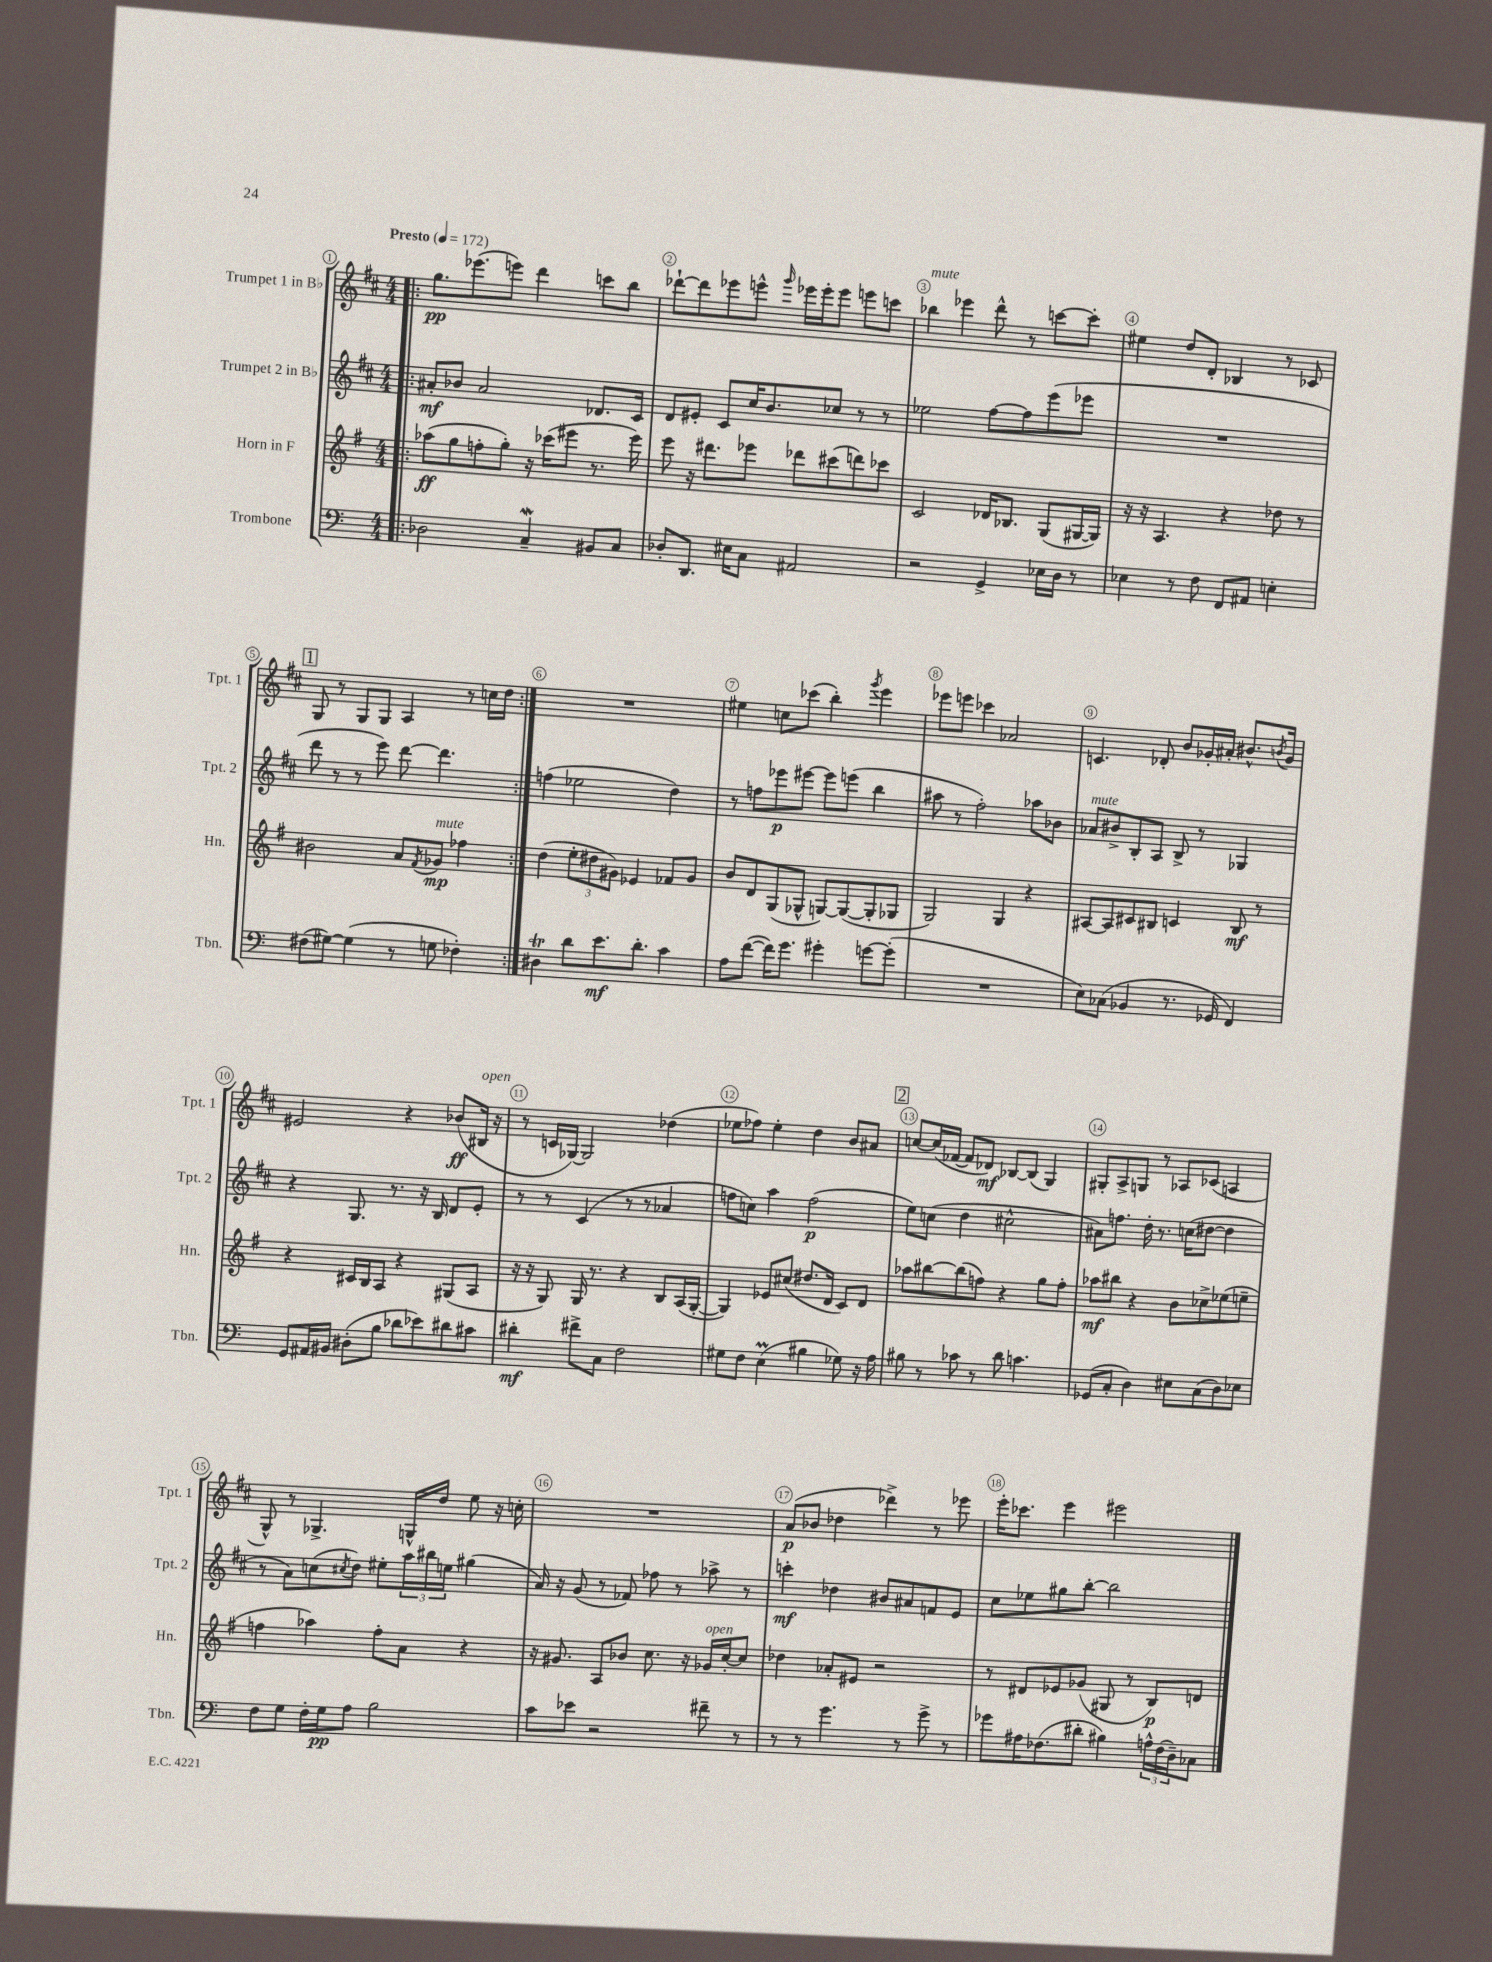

**kern	**dynam	**kern	**dynam	**kern	**dynam	**kern	**dynam
*part4	*part4	*part3	*part3	*part2	*part2	*part1	*part1
*staff4	*staff4	*staff3	*staff3	*staff2	*staff2	*staff1	*staff1
*I"Trombone	*	*I"Horn in F	*	*I"Trumpet 2 in B♭	*	*I"Trumpet 1 in B♭	*
*I'Tbn.	*	*I'Hn.	*	*I'Tpt. 2	*	*I'Tpt. 1	*
*clefF4	*	*clefG2	*	*clefG2	*	*clefG2	*
*k[]	*	*k[f#]	*	*k[f#c#]	*	*k[f#c#]	*
*M4/4	*	*M4/4	*	*M4/4	*	*M4/4	*
*MM172	*	*MM172	*	*MM172	*	*MM172	*
=1!|:	=1!|:	=1!|:	=1!|:	=1!|:	=1!|:	=1!|:	=1!|:
!	!	!	!	!	!	!LO:TX:a:B:t=Presto	!
2D-X\	.	(8aa-X\L	ff	8a#X'/L	mf	8.gg\L	pp
.	.	8gg\	.	8b-X/J	.	.	.
.	.	.	.	.	.	(8.eee-X\	.
.	.	8ffn'\	.	2a#/	.	.	.
.	.	8gg'\J)	.	.	.	8eeen\J)	.
4Cw~/	.	16r	.	.	.	4ddd\	.
.	.	(16ccc-X\KL	.	.	.	.	.
.	.	8eee#X\J	.	.	.	.	.
8BB#X/L	.	8.r	.	8.d-X/L	.	8cccn\L	.
8C/J	.	.	.	.	.	8bb\J	.
.	.	16eee#\)	.	16c#/Jk	.	.	.
=2	=2	=2	=2	=2	=2	=2	=2
8D-X'/L	.	8eee\	.	8d/L	.	[8ddd-X`\L	.
8.DD/J	.	16r	.	8e#X'/J	.	8ddd-\]	.
.	.	8.ddd#X\L	.	.	.	.	.
.	.	.	.	8c#/L	.	8eee-X\	.
16E#X\KL	.	.	.	.	.	.	.
8C\J	.	8eee-X\J	.	16cc#/K	.	8eeen^^\J	.
.	.	.	.	8.b/	.	.	.
.	.	.	.	.	.	16qqggg/	.
2AA#X/	.	8ddd-X\L	.	.	.	16eee-X\LL	.
.	.	.	.	.	.	16eee-'\J	.
.	.	(8ccc#X\	.	8cc-X/J	.	8eee-\J	.
.	.	8dddn\)	.	8r	.	8eeen\L	.
.	.	8ccc-X\J	.	8r	.	8cccn\J	.
=3	=3	=3	=3	=3	=3	=3	=3
!	!	!	!	!	!	!LO:TX:a:i:t=mute	!
2r	.	2c/	.	2ee-X\	.	4bb-X\	.
.	.	.	.	.	.	4eee-X\	.
4GG^/	.	16d-X/KL	.	[8ff#\L	.	8ddd^^\	.
.	.	8.B-X/J	.	.	.	.	.
.	.	.	.	8ff#\]	.	8r	.
16E-X\LL	.	(8G/L	.	(8eee\	.	[8cccn\L	.
16D\JJ	.	.	.	.	.	.	.
8r	.	[16G#X/L	.	8eee-X\J	.	8ccc'\J]	.
.	.	16G#/JJ])	.	.	.	.	.
=4	=4	=4	=4	=4	=4	=4	=4
4E-X\	.	16r	.	1r	.	4ee#X\	.
.	.	16r	.	.	.	.	.
.	.	4.A/	.	.	.	.	.
8r	.	.	.	.	.	8dd/L	.
8F\	.	.	.	.	.	8d'/J	.
8FF/L	.	4r	.	.	.	4B-X/	.
8AA#X/J	.	.	.	.	.	.	.
4En'\	.	8dd-X\	.	.	.	8r	.
.	.	8r	.	.	.	8c-X/	.
!!LO:LB:g=z
!!LO:REH:place=s1:t=1
=5	=5	=5	=5	=5	=5	=5	=5
(8F#X\L	.	2b#X\	.	8ddd\	.	8G/	.
[8G#X\J)	.	.	.	8r	.	8r	.
(4G#\]	.	.	.	8r	.	8G/L	.
.	.	.	.	8eee\)	.	8G/J	.
8r	.	8a/L	.	[8ddd\	.	4A/	.
.	.	8qf#/	.	.	.	.	.
!	!	!LO:TX:a:i:t=mute	!	!	!	!	!
8Gn\	.	8g-X/J	mp	4.ddd\]	.	.	.
4F-X'\)	.	4ff-X\	.	.	.	8r	.
.	.	.	.	.	.	16ccn\LL	.
.	.	.	.	.	.	16dd\JJ	.
=6:|!	=6:|!	=6:|!	=6:|!	=6:|!	=6:|!	=6:|!	=6:|!
4D#Xt\	.	(4dd\	.	(4ffn\	.	1r	.
8d\L	.	12ee'\L	.	2ee-X\	.	.	.
.	.	12dd#X\	.	.	.	.	.
8.e\	mf	.	.	.	.	.	.
.	.	12g#X\J)	.	.	.	.	.
.	.	4e-X/	.	.	.	.	.
8.d'\J	.	.	.	.	.	.	.
4c\	.	8f-X/L	.	4dd\)	.	.	.
.	.	8g#/J	.	.	.	.	.
=7	=7	=7	=7	=7	=7	=7	=7
8A\L	.	8b/L	.	8r	.	4ee#X\	.
([8f\J	.	8d/	.	8ffn\L	.	.	.
16f\KL])	.	(8G/	.	8eee-X\	p	8ccn\L	.
8.g\J	.	.	.	.	.	.	.
.	.	8G-X^^/J	.	[8eee#X\J	.	(8ccc-X\J	.
4g#X'\	.	[8Gn/L)	.	8eee#\L]	.	4bb'\)	.
.	.	(8G/_	.	(8eeen\J	.	.	.
.	.	.	.	.	.	8qggg/	.
[8gn\L	.	8G'/]	.	4bb\	.	4eee\	.
(8g'\J]	.	8G-X/J	.	.	.	.	.
=8	=8	=8	=8	=8	=8	=8	=8
1r	.	2G/)	.	8aa#X\	.	8eee-X\L	.
.	.	.	.	8r	.	8eeen\J	.
.	.	.	.	2ff#'\)	.	4ccc-X\	.
.	.	4G/	.	.	.	2a-X/	.
.	.	4r	.	8aa-X\L	.	.	.
.	.	.	.	8b-X\J	.	.	.
=9	=9	=9	=9	=9	=9	=9	=9
!	!	!	!	!LO:TX:a:i:t=mute	!	!	!
8E\L)	.	[8A#X/L	.	8a-X/L	.	4.cn/	.
(8C-X\J	.	8A#/]	.	8b#X^/	.	.	.
4BB-X/	.	8c#X/	.	8B'/	.	.	.
.	.	8B#X/J	.	8A/J	.	8d-X'/	.
8.r	.	4cn/	.	8B^/	.	8b/L	.
.	.	.	.	8r	.	16g-X'/L	.
16GG-X/	.	.	.	.	.	16a#X'/JJ	.
4FF/)	.	8B#/	mf	4G-X/	.	8.b#X^^/L	.
.	.	8r	.	.	.	.	.
.	.	.	.	.	.	8qbn/	.
.	.	.	.	.	.	16g-/Jk	.
!!LO:LB:g=z
=10	=10	=10	=10	=10	=10	=10	=10
8GG/L	.	4r	.	4r	.	2e#X/	.
16AA#X/L	.	.	.	.	.	.	.
16BB#X/JJ	.	.	.	.	.	.	.
(8D#X'\L	.	16c#X/LL	.	8.G/	.	.	.
.	.	16B/J	.	.	.	.	.
8B\J	.	8A/J	.	.	.	.	.
.	.	.	.	8.r	.	.	.
8d-X\L	.	4r	.	.	.	4r	.
8e-X\)	.	.	.	16r	.	.	.
.	.	.	.	16B/	.	.	.
8d#X\	.	(8G#X/L	.	8d/L	.	(8b-X/L	ff
!	!	!	!	!	!	!LO:TX:a:i:t=open	!
8c#X\J	.	8A/J	.	8e'/J	.	16B#X/Jk	.
.	.	.	.	.	.	16r	.
=11	=11	=11	=11	=11	=11	=11	=11
4d#X'\	mf	16r	.	8r	.	8r	.
.	.	16r	.	.	.	.	.
.	.	8G/)	.	8r	.	16cn/LL	.
.	.	.	.	.	.	[16G-X/JJ)	.
8f#X^\L	.	16G/	.	(4c#/	.	2G-/]	.
.	.	8.r	.	.	.	.	.
8C\J	.	.	.	.	.	.	.
2F\	.	4r	.	8r	.	.	.
.	.	.	.	8r	.	.	.
.	.	8B/L	.	4a-X/	.	(4dd-X\	.
.	.	(16A/L	.	.	.	.	.
.	.	[16G'/JJ	.	.	.	.	.
=12	=12	=12	=12	=12	=12	=12	=12
8G#X\L	.	4G/])	.	8ffn\L	.	8ee-X\L	.
8F\J	.	.	.	8ccn\J)	.	8ff-X\J)	.
(4Em\	.	8e-X/L	.	4aa\	.	4ee-'\	.
.	.	(8cc#X/J	.	.	.	.	.
4B#X\	.	8.dd#X/L	.	(2ff\	p	4dd\	.
.	.	16d/Jk	.	.	.	.	.
8G-X\)	.	8c/L)	.	.	.	8b/L	.
16r	.	8d/J	.	.	.	8a#X/J	.
16A\	.	.	.	.	.	.	.
!!LO:REH:place=s1:t=2
=13	=13	=13	=13	=13	=13	=13	=13
8B#X\	.	8aa-X\L	.	8ee\L)	.	[8ccn/L	.
8r	.	[8bb#X\	.	(8ccn\J	.	(16cc/L]	.
.	.	.	.	.	.	[16f-X/JJ	.
8c-X\	.	(8bb#\]	.	4dd\	.	8f-/L]	.
8r	.	8ffn\J)	.	.	.	8d-X/J)	mf
8d\	.	4r	.	2cc#X^^\	.	[8B-X/L	.
4.cn\	.	.	.	.	.	(8B-/J]	.
.	.	8gg\L	.	.	.	4G/)	.
.	.	8ff'\J	.	.	.	.	.
=14	=14	=14	=14	=14	=14	=14	=14
(8GG-X/L	.	8aa-X\L	mf	8a#X\L)	.	8G#X'/L	.
8C'/J	.	8bb#X\J	.	8.ffn\J	.	8A^/	.
4D\)	.	4r	.	.	.	8Gn/J	.
.	.	.	.	16dd'\	.	.	.
.	.	.	.	8.r	.	8r	.
8E#X\L	.	8b\L	.	.	.	8A-X/L	.
.	.	.	.	(16ccn\KL	.	.	.
(8C\	.	8cc-X^\	.	[8dd#X\J	.	(8c-X/J	.
8D\)	.	(8ee-X\	.	4dd#\]	.	4An/	.
8E-X\J	.	8een~\J	.	.	.	.	.
!!LO:LB:g=z
=15	=15	=15	=15	=15	=15	=15	=15
8F\L	.	4ffn\	.	8r	.	8G^^/)	.
8G\J	.	.	.	8a\L)	.	8r	.
16F'\LL	.	4aa-X\)	.	(8ccn\	.	4.G-X^/	.
16G\J	pp	.	.	.	.	.	.
.	.	.	.	8qcc#X/	.	.	.
8A\J	.	.	.	8dd\J)	.	.	.
2B\	.	8ff'\L	.	8ee#X'\L	.	.	.
.	.	8a\J	.	24aa\L	.	16Gn^^/LL	.
.	.	.	.	24bb#X\	.	.	.
.	.	.	.	.	.	16dd/JJ	.
.	.	.	.	24een\JJ	.	.	.
.	.	4r	.	(4gg#X\	.	8ee\	.
.	.	.	.	.	.	16r	.
.	.	.	.	.	.	16ccn'\	.
=16	=16	=16	=16	=16	=16	=16	=16
8c\L	.	16r	.	16a/)	.	1r	.
.	.	8.g#X/	.	16r	.	.	.
8e-X\J	.	.	.	(8g/	.	.	.
2r	.	8A/L	.	8r	.	.	.
.	.	8b-X/J	.	8f-X/)	.	.	.
.	.	8.cc\	.	8ff-X\	.	.	.
.	.	.	.	8r	.	.	.
.	.	16r	.	.	.	.	.
!	!	!LO:TX:a:i:t=open	!	!	!	!	!
8f#X~\	.	16g-X/LL	.	8aa-X^\	.	.	.
.	.	[16cc'/J	.	.	.	.	.
8r	.	8cc/J]	.	8r	.	.	.
=17	=17	=17	=17	=17	=17	=17	=17
8r	.	4dd-X\	.	4cccn'\	mf	(8a/L	p
8r	.	.	.	.	.	8b-X/J	.
4.g\	.	8a-X'/L	.	4dd-X\	.	4dd-X\	.
.	.	8e#X/J	.	.	.	.	.
.	.	2r	.	8b#X/L	.	4ddd-X^\)	.
8r	.	.	.	8a#X/	.	.	.
8g^\	.	.	.	8fn/	.	8r	.
8r	.	.	.	8e/J	.	8eee-X\	.
=18	=18	=18	=18	=18	=18	=18	=18
8g-X\L	.	8r	.	8cc#\L	.	16eee'\KL	.
.	.	.	.	.	.	8.ccc-X\J	.
16A#X\K	.	8d#X/L	.	8ee-X\	.	.	.
(8.F-X\	.	.	.	.	.	.	.
.	.	8e-X/	.	8gg#X\	.	4eee\	.
8d#X'\J	.	(8g-X/J	.	[8bb'\J	.	.	.
4B#X\)	.	8G#X/	.	2bb\]	.	2eee#X\	.
.	.	8r	.	.	.	.	.
24An^^\LL	.	8B/L)	p	.	.	.	.
(24F-\	.	.	.	.	.	.	.
24D~\J)	.	.	.	.	.	.	.
8C-X\J	.	8dn/J	.	.	.	.	.
==	==	==	==	==	==	==	==
*-	*-	*-	*-	*-	*-	*-	*-
